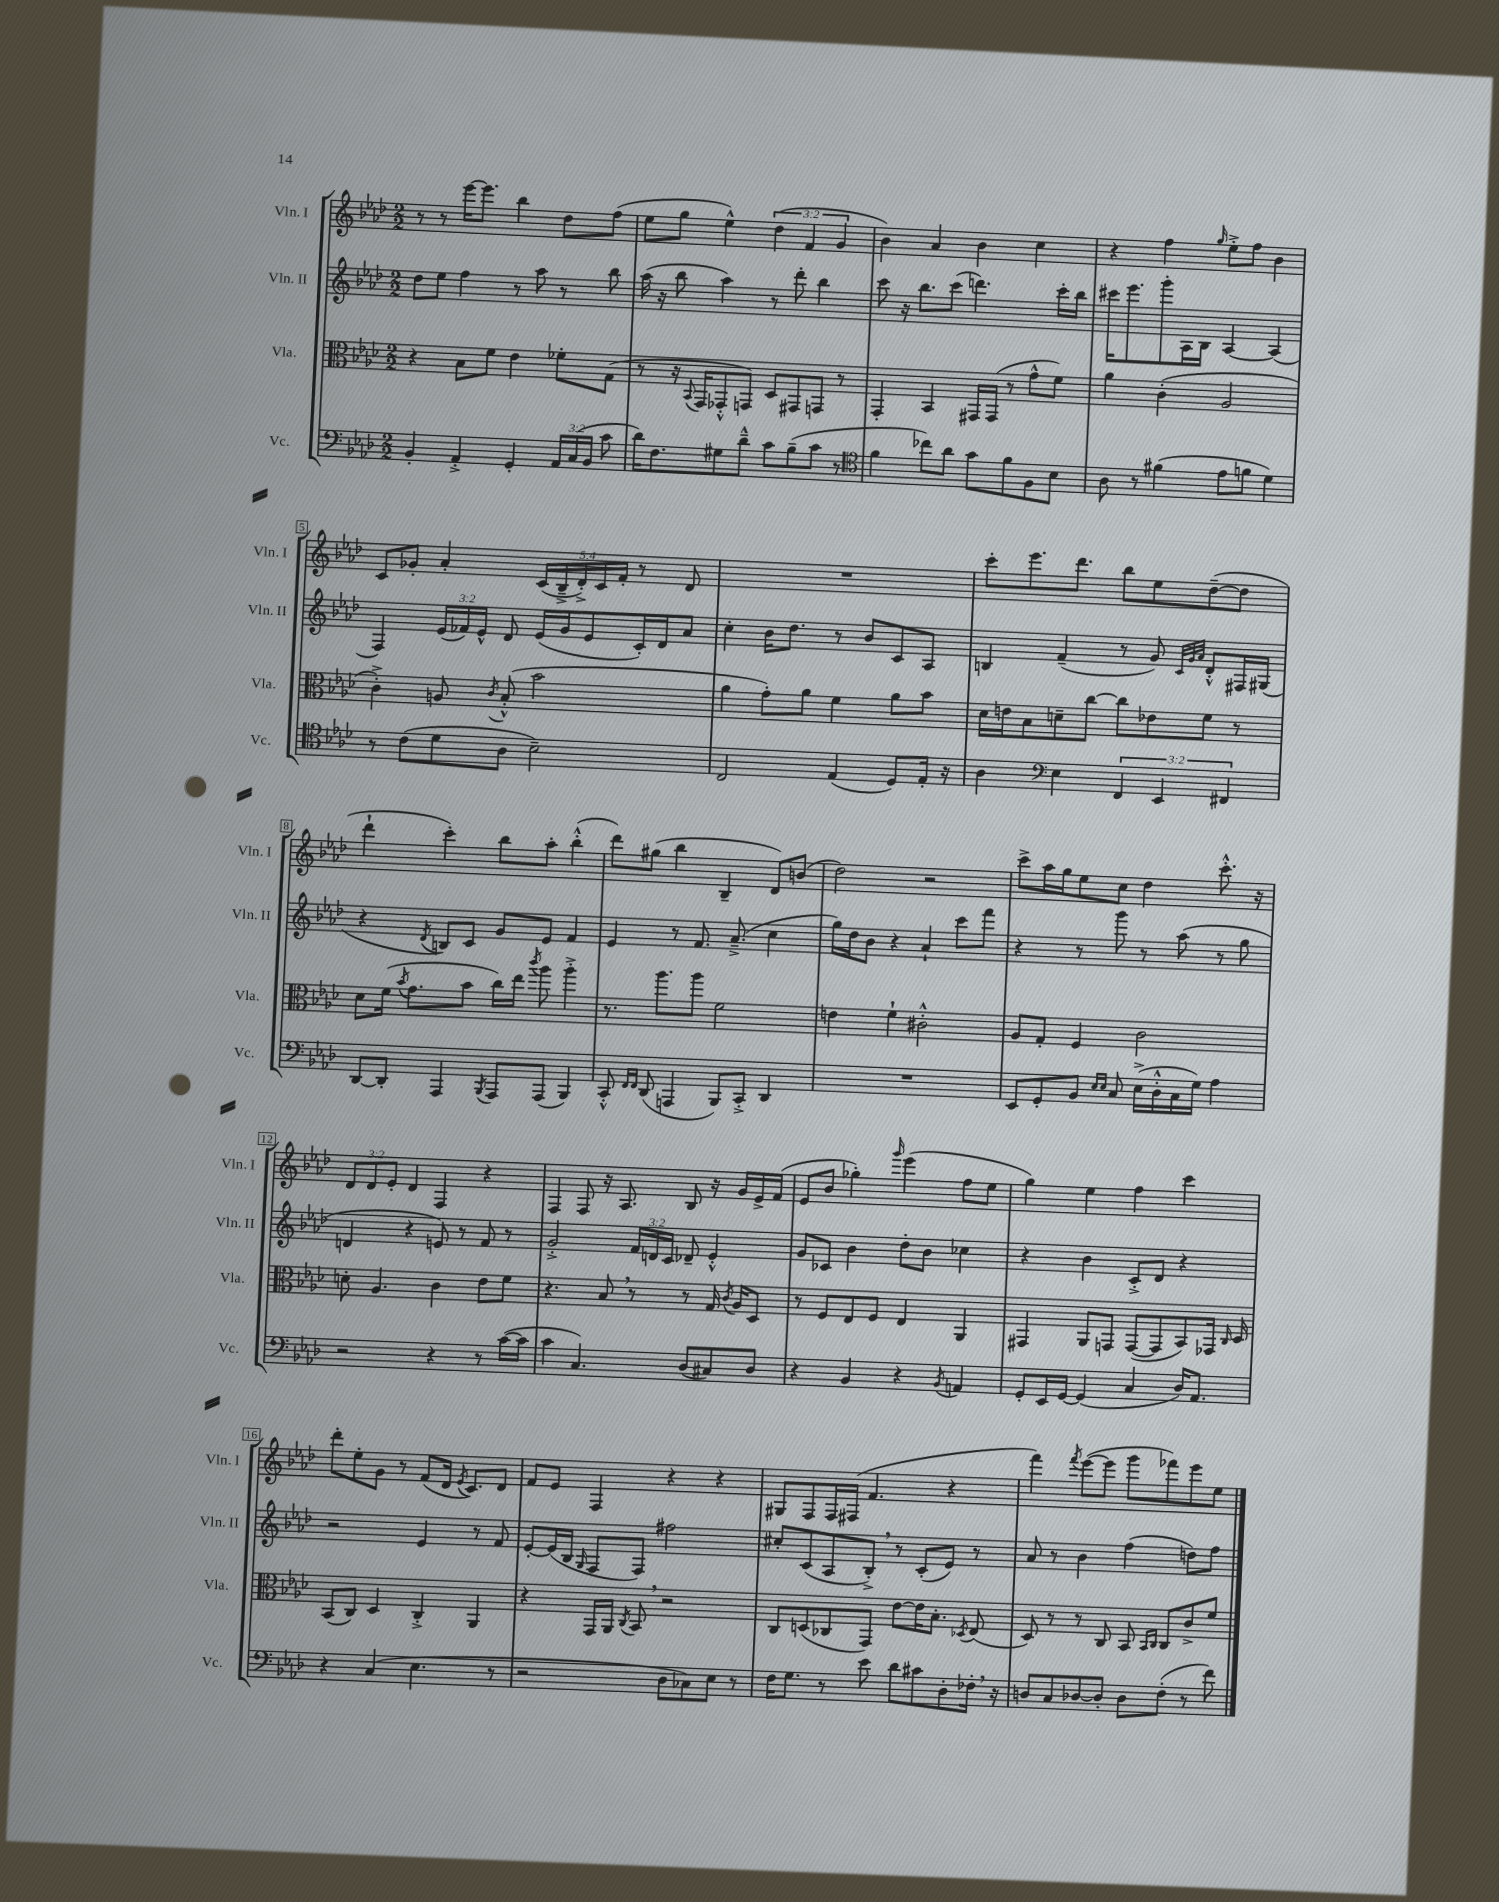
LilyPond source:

<<
\new StaffGroup <<
\new Staff = "s0" \with { instrumentName = "Vln. I" shortInstrumentName = "Vln. I" } {
    \clef treble \key aes \major \numericTimeSignature \time 2/2 \override Staff.TupletNumber.text = #tuplet-number::calc-fraction-text
    \autoBeamOff r8 r8 ees'''16[~ ees'''8.] bes''4 des''8[ f''8]( |
    ees''8[ g''8] ees''4-^) \tuplet 3/2 { des''4( f'4 g'4 } |
    bes'4) aes'4 bes'4 c''4 |
    r4 f''4 \grace { g''16 } ees''8[-.-> f''8] bes'4 |
    c'8[ ges'8]-. aes'4-. \tuplet 5/4 { c'16[( bes16---> des'16-.->) c'16 f'16]-. } r8 des'8 |
    R1 |
    c'''8[-. ees'''8. des'''8.] bes''8[ ees''8 des''8~--( des''8] |
    des'''4-! c'''4-.) bes''8[ aes''8]-. bes''4-.-^( |
    des'''8[) gis''8]( bes''4 bes4-- des'8[) b'8]( |
    des''2) r2 |
    c'''8[-> aes''16 g''16 ees''8 c''8] des''4 c'''8.-.-^ r16 |
    \tuplet 3/2 { des'8[ des'8 ees'8]-. } des'4 f4 r4 |
    f4 f8 r16 aes8. bes8 r16 g'16[ ees'16-> f'16]( |
    ees'8[ bes'8] ges''4-.) \grace { g'''16 } ees'''4( f''8[ ees''8] |
    g''4) ees''4 f''4 c'''4 |
    des'''8[-. ees''8-. g'8] r8 f'8[( des'16] \acciaccatura { ees'8 } c'8.[) des'8] |
    f'8[ ees'8] f4 r4 r4 |
    gis8[ f8 f16 fis16]( f'4. r4 |
    f'''4) \acciaccatura { f'''8 } ees'''8[~( ees'''8] g'''8[ fes'''8) ees'''8 ees''8] \bar "|." |
}
\new Staff = "s1" \with { instrumentName = "Vln. II" shortInstrumentName = "Vln. II" } {
    \clef treble \key aes \major \numericTimeSignature \time 2/2 \override Staff.TupletNumber.text = #tuplet-number::calc-fraction-text
    \autoBeamOff des''8[ ees''8] f''4 r8 aes''8 r8 bes''8 |
    aes''16( r16 bes''8 aes''4) r8 des'''8-. bes''4 |
    c'''8 r16 bes''8.[ c'''8]( d'''4.) c'''16[-. bes''16] |
    cis'''16[ ees'''8. g'''8-. aes16 bes16] aes4~ aes4( |
    f4) \tuplet 3/2 { ees'16[( fes'16) ees'16]-^ } des'8 ees'16[( g'16 ees'8 c'16-.) des'16 aes'8] |
    c''4-. bes'16[ des''8.] r8 bes'8[ c'8 aes8] |
    b4 f'4--( r8 g'8) \grace { c'32[ g'32 aes'32] } des'8[-.-^ fis16 gis16]( |
    r4 \acciaccatura { des'8 } b8[) c'8] g'8[ ees'8] f'4 |
    ees'4 r8 f'8. aes'8.--->( c''4 |
    g''16[) des''16 bes'8] r4 aes'4-! c'''8[ f'''8] |
    r4 r8 g'''8 r8 aes''8( r8 g''8 |
    d'4 r4 e'8) r8 f'8 r8 |
    g'2-.-> \tuplet 3/2 { f'16[ d'16 c'16] } des'8-- ees'4-.-^ |
    g'8[ ces'8] bes'4 des''8[-. bes'8] ces''4 |
    r4 bes'4 c'8[-.-> des'8] r4 |
    r2 ees'4 r8 f'8 |
    ees'8[~-. ees'16( bes16] \grace { g16 } f8[ f8]) fis''2 |
    cis''8[-. c'8( aes8 bes8]-.->) \breathe r8 c'8[-.( ees'8]) r8 |
    aes'8 r8 bes'4 f''4( d''8[) f''8] \bar "|." |
}
\new Staff = "s2" \with { instrumentName = "Vla." shortInstrumentName = "Vla." } {
    \clef alto \key aes \major \numericTimeSignature \time 2/2
    \autoBeamOff r4 bes8[ f'8] ees'4 fes'8[-. g8]( |
    r8 r16 \appoggiatura { bes,8 } g,16[ ges,8-.-^ g,8]) des8[ gis,8 g,8] r8 |
    g,4-. bes,4 gis,16[ gis,16]( r8 g'8[-^ f'8]) |
    aes'4 c'4-.( aes2 |
    c'4-.->) a8 \acciaccatura { c'8 } bes8-.-^( bes'2 |
    aes'4 g'8[-.) aes'8] f'4 aes'8[ bes'8] |
    des'16[ e'16 bes8 d'8-- c''8]~ c''8[ ees'8 f'8] r8 |
    des'8[ f'16]( \acciaccatura { bes'8 } g'8.[ bes'8] c''16[) ees''16] \acciaccatura { c'''8 } aes''8 aes''4-.-> |
    r8. aes''8.[ aes''8] f'2 |
    e'4 f'4-! cis'2-.-^ |
    aes8[ g8]-. f4 c'2 |
    d'8-. aes4. c'4 ees'8[ f'8] |
    r4. bes8 \breathe r8 r8 g16 \acciaccatura { c'8 } aes16[ des8] |
    r8 f8[ ees8 f8] ees4 aes,4 |
    gis,4 aes,8[ g,8] g,8[~( g,8 bes,8) ges,16] \grace { c16 } des16 |
    bes,8[( c8]) des4 c4-.-> aes,4 |
    r4 g,16[ aes,16] \acciaccatura { c8 } bes,8 \breathe r2 |
    c8[ d8( ces8 g,8]) ees'8[~ ees'16 bes8.]-. \acciaccatura { des8 } ees8( |
    des8) r8 r8 c8 bes,8 \grace { bes,16[ c16] } c8[ c'8-> f'8] \bar "|." |
}
\new Staff = "s3" \with { instrumentName = "Vc." shortInstrumentName = "Vc." } {
    \clef bass \key aes \major \numericTimeSignature \time 2/2 \override Staff.TupletNumber.text = #tuplet-number::calc-fraction-text
    \autoBeamOff bes,4-. aes,4-.-> g,4-. \tuplet 3/2 { aes,16[ c16( bes,16] } c'8 |
    des'16[) f8. gis8 des'8]---^ c'8[ bes8--( c'8] r8 |
    \clef tenor f'4 ces''8[) aes'8] g'8[ f'8 f8 bes8] |
    aes8 r8 fis'4( ees'8[ f'8] des'4) |
    r8 c'8[( des'8 aes8] bes2--) |
    c2 ees4( des8[) ees16]-. r16 |
    aes4 \clef bass ees4 \tuplet 3/2 { f,4 ees,4 fis,4 } |
    des,8[~ des,8]-. aes,,4 \acciaccatura { bes,,8 } aes,,8[ aes,,8]( bes,,4) |
    c,8-.-^ \grace { f,16[ f,16] } des,8( a,,4 bes,,8[) c,8]-.-> des,4 |
    R1 |
    ees,8[ g,8-. bes,8] \grace { ees16[ ees16] } c8 ees16[->( des16-.-^ c16 g16]) aes4 |
    r2 r4 r8 c'16[~( c'16] |
    c'4 c4.) des8[( cis8) des8] |
    r4 bes,4 r4 \acciaccatura { bes,8 } a,4 |
    g,8[-. ees,16 g,16]~ g,4( c4 des16[) aes,8.] |
    r4 c4( ees4. r8 |
    r2 des8[ ces8) ees8] r8 |
    f16[ g8.] r8 ees'8 des'8[ cis'8 des8-. fes16]-. \breathe r16 |
    d8[ c8 des8~ des8]-. des8[ f8]-.( r8 f'8) \bar "|." |
}
>>
>>
\layout { \context { \Score \override BarNumber.stencil = #(make-stencil-boxer 0.1 0.3 ly:text-interface::print) } }
